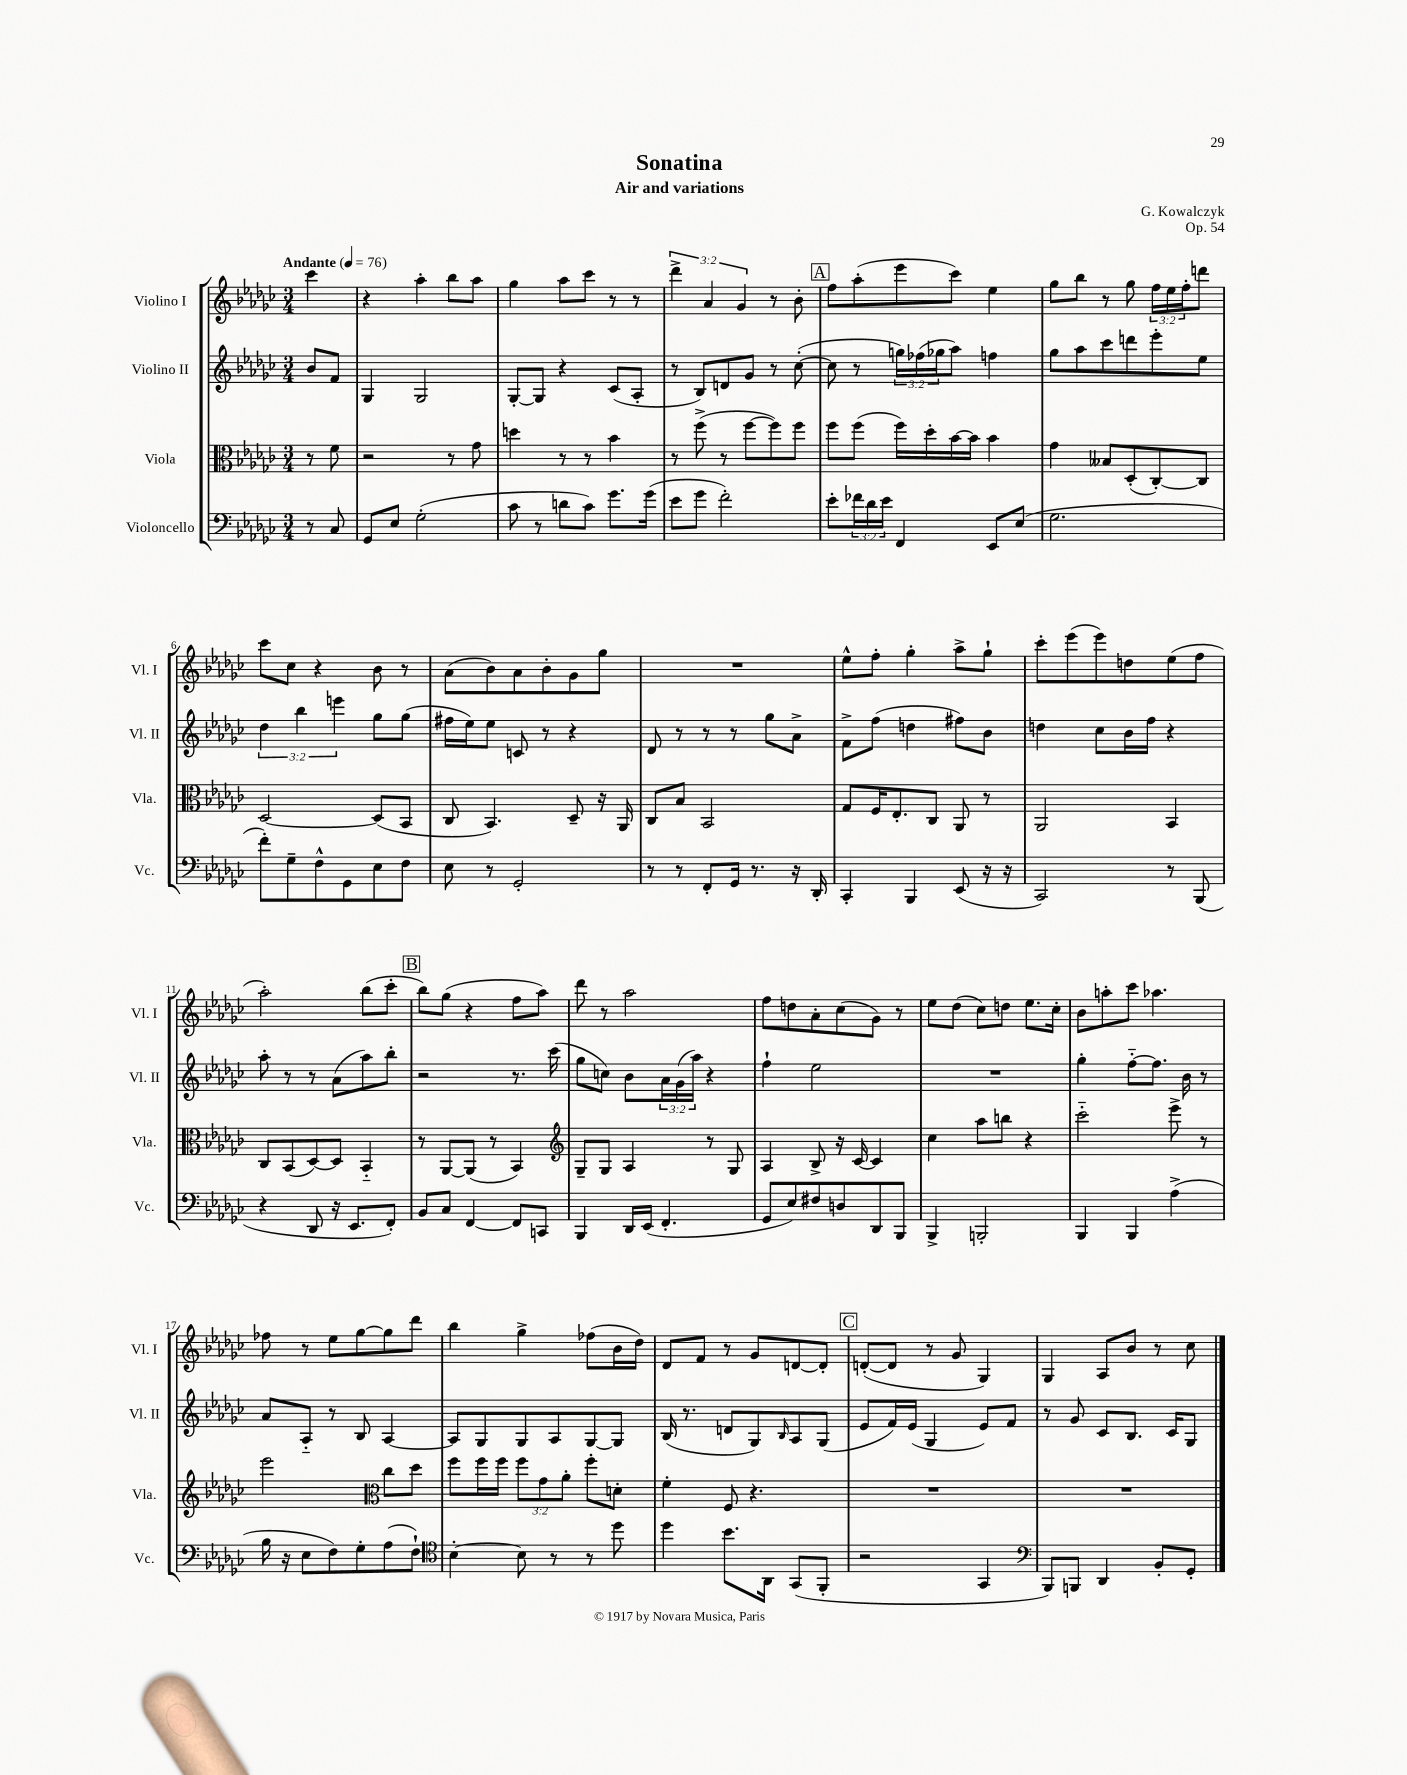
\header { title = "Sonatina" composer = "G. Kowalczyk" subtitle = "Air and variations" opus = "Op. 54" }
<<
\new StaffGroup <<
\new Staff = "s0" \with { instrumentName = "Violino I" shortInstrumentName = "Vl. I" } {
    \clef treble \key ges \major \numericTimeSignature \time 3/4 \override Staff.TupletNumber.text = #tuplet-number::calc-fraction-text \partial 4 \tempo "Andante" 4 = 76
    ces'''4 |
    r4 aes''4-. bes''8 aes''8 |
    ges''4 aes''8 ces'''8 r8 r8 |
    \tuplet 3/2 { des'''4-> aes'4 ges'4 } r8 bes'8-. |
    \mark \markup { \box "A" } f''8 aes''8-.( ees'''8 ces'''8) ees''4 |
    ges''8 bes''8 r8 ges''8 \tuplet 3/2 { f''16 ees''16 f''16-. } d'''8 |
    ces'''8 ces''8 r4 bes'8 r8 |
    aes'8( bes'8) aes'8 bes'8-. ges'8 ges''8 |
    R2. |
    ees''8-^ f''8-. ges''4-. aes''8-> ges''8-! |
    ces'''8-. ees'''8( ees'''8) d''8 ees''8( f''8 |
    aes''2-.) bes''8( ces'''8-. |
    \mark \markup { \box "B" } bes''8) ges''8( r4 f''8 aes''8) |
    des'''8 r8 aes''2 |
    f''8 d''8 aes'8-. ces''8( ges'8) r8 |
    ees''8 des''8( ces''8) d''8 ees''8. ces''16-. |
    bes'8 a''8-. ces'''8 aes''4. |
    fes''8 r8 ees''8 ges''8~ ges''8 des'''8 |
    bes''4 ges''4-> fes''8( bes'16 des''16) |
    des'8 f'8 r8 ges'8 d'8~ d'8-. |
    \mark \markup { \box "C" } d'8~-.( d'8 r8 ges'8 ges4) |
    ges4 aes8 bes'8 r8 ces''8 \bar "|." |
}
\new Staff = "s1" \with { instrumentName = "Violino II" shortInstrumentName = "Vl. II" } {
    \clef treble \key ges \major \numericTimeSignature \time 3/4 \override Staff.TupletNumber.text = #tuplet-number::calc-fraction-text \partial 4
    bes'8 f'8 |
    ges4 ges2 |
    ges8~-. ges8 r4 ces'8( aes8-. |
    r8 bes8) d'8 ges'8 r8 ces''8~-.( |
    \mark \markup { \box "A" } ces''8 r8 \tuplet 3/2 { g''16) fes''16( ges''16 } aes''8) f''4 |
    ges''8 aes''8 ces'''8 d'''8 ees'''8-. ees''8 |
    \tuplet 3/2 { des''4 bes''4 e'''4 } ges''8 ges''8( |
    fis''16 ees''16) ees''8 c'8 r8 r4 |
    des'8 r8 r8 r8 ges''8 aes'8-> |
    f'8-> f''8( d''4 fis''8) bes'8 |
    d''4 ces''8 bes'16 f''16 r4 |
    aes''8-. r8 r8 aes'8( aes''8) bes''8-. |
    \mark \markup { \box "B" } r2 r8. ces'''16( |
    ges''8 c''8) bes'8 \tuplet 3/2 { aes'16 ges'16( aes''16) } r4 |
    f''4-! ees''2 |
    R2. |
    ges''4-. f''8~-_ f''8. bes'16 r8 |
    aes'8 aes8-_ r8 bes8 aes4~ |
    aes8 ges8 ges8 aes8 ges8~ ges8 |
    bes16( r8. d'8 ges8) \grace { bes16 } aes8 ges8( |
    \mark \markup { \box "C" } ees'8 f'16) ees'16( ges4 ees'8) f'8 |
    r8 ges'8 ces'8 bes8. ces'16 ges8 \bar "|." |
}
\new Staff = "s2" \with { instrumentName = "Viola" shortInstrumentName = "Vla." } {
    \clef alto \key ges \major \numericTimeSignature \time 3/4 \override Staff.TupletNumber.text = #tuplet-number::calc-fraction-text \partial 4
    r8 f'8 |
    r2 r8 ges'8 |
    d''4 r8 r8 bes'4 |
    r8 f''8->( r8 f''8~ f''8) f''8 |
    \mark \markup { \box "A" } f''8 f''8( f''16) des''16-. bes'16~ bes'16 bes'4 |
    ges'4 beses8 des8-.( ces8~-.) ces8 |
    des2~ des8( bes,8 |
    ces8 bes,4.) des8-- r16 aes,16 |
    ces8 bes8 bes,2 |
    ges8 f16 ees8.-. ces8 aes,8 r8 |
    aes,2 bes,4 |
    ces8 bes,8( des8~) des8 bes,4-_ |
    \mark \markup { \box "B" } r8 aes,8~ aes,8( r8 bes,4) |
    \clef treble ges8-- ges8 aes4 r8 ges8 |
    aes4 bes8-> r16 ces'16~ ces'4 |
    ces''4 aes''8 b''8 r4 |
    ces'''2-_ ees'''8-> r8 |
    ees'''2 \clef alto ces''8 des''8 |
    f''8 f''16 f''16 \tuplet 3/2 { f''8 ges'8 aes'8-. } f''8-. d'8-. |
    f'4-. f8 r4. |
    \mark \markup { \box "C" } R2. |
    R2. \bar "|." |
}
\new Staff = "s3" \with { instrumentName = "Violoncello" shortInstrumentName = "Vc." } {
    \clef bass \key ges \major \numericTimeSignature \time 3/4 \override Staff.TupletNumber.text = #tuplet-number::calc-fraction-text \partial 4
    r8 ces8 |
    ges,8 ees8 ges2-.( |
    ces'8 r8 d'8 ces'8) ges'8. ges'16( |
    ees'8 ges'8 f'2-.) |
    \mark \markup { \box "A" } ees'8-. \tuplet 3/2 { fes'16 des'16 ees'16 } f,4 ees,8 ees8( |
    ges2. |
    f'8-.) ges8-- f8-^ ges,8 ees8 f8 |
    ees8 r8 ges,2-. |
    r8 r8 f,8-. ges,16 r8. r16 des,16-. |
    ces,4-. bes,,4 ees,8( r16 r16 |
    ces,2) r8 bes,,8( |
    r4 des,8 r16 ees,8. f,8-.) |
    \mark \markup { \box "B" } bes,8 ces8 f,4~ f,8 c,8 |
    bes,,4 des,16 ees,16( f,4.-. |
    ges,8 ees8) fis8 d8 des,8 bes,,8 |
    bes,,4-> b,,2-. |
    bes,,4 bes,,4 aes4->( |
    bes16 r16 ees8 f8) ges8-. aes8( f8-!) |
    \clef tenor bes4~-. bes8 r8 r8 des''8 |
    des''4 bes'8. aes,16 ges,8( f,8-. |
    \mark \markup { \box "C" } r2 ges,4 |
    \clef bass bes,,8) b,,8 des,4 bes,8-. ges,8-. \bar "|." |
}
>>
>>
